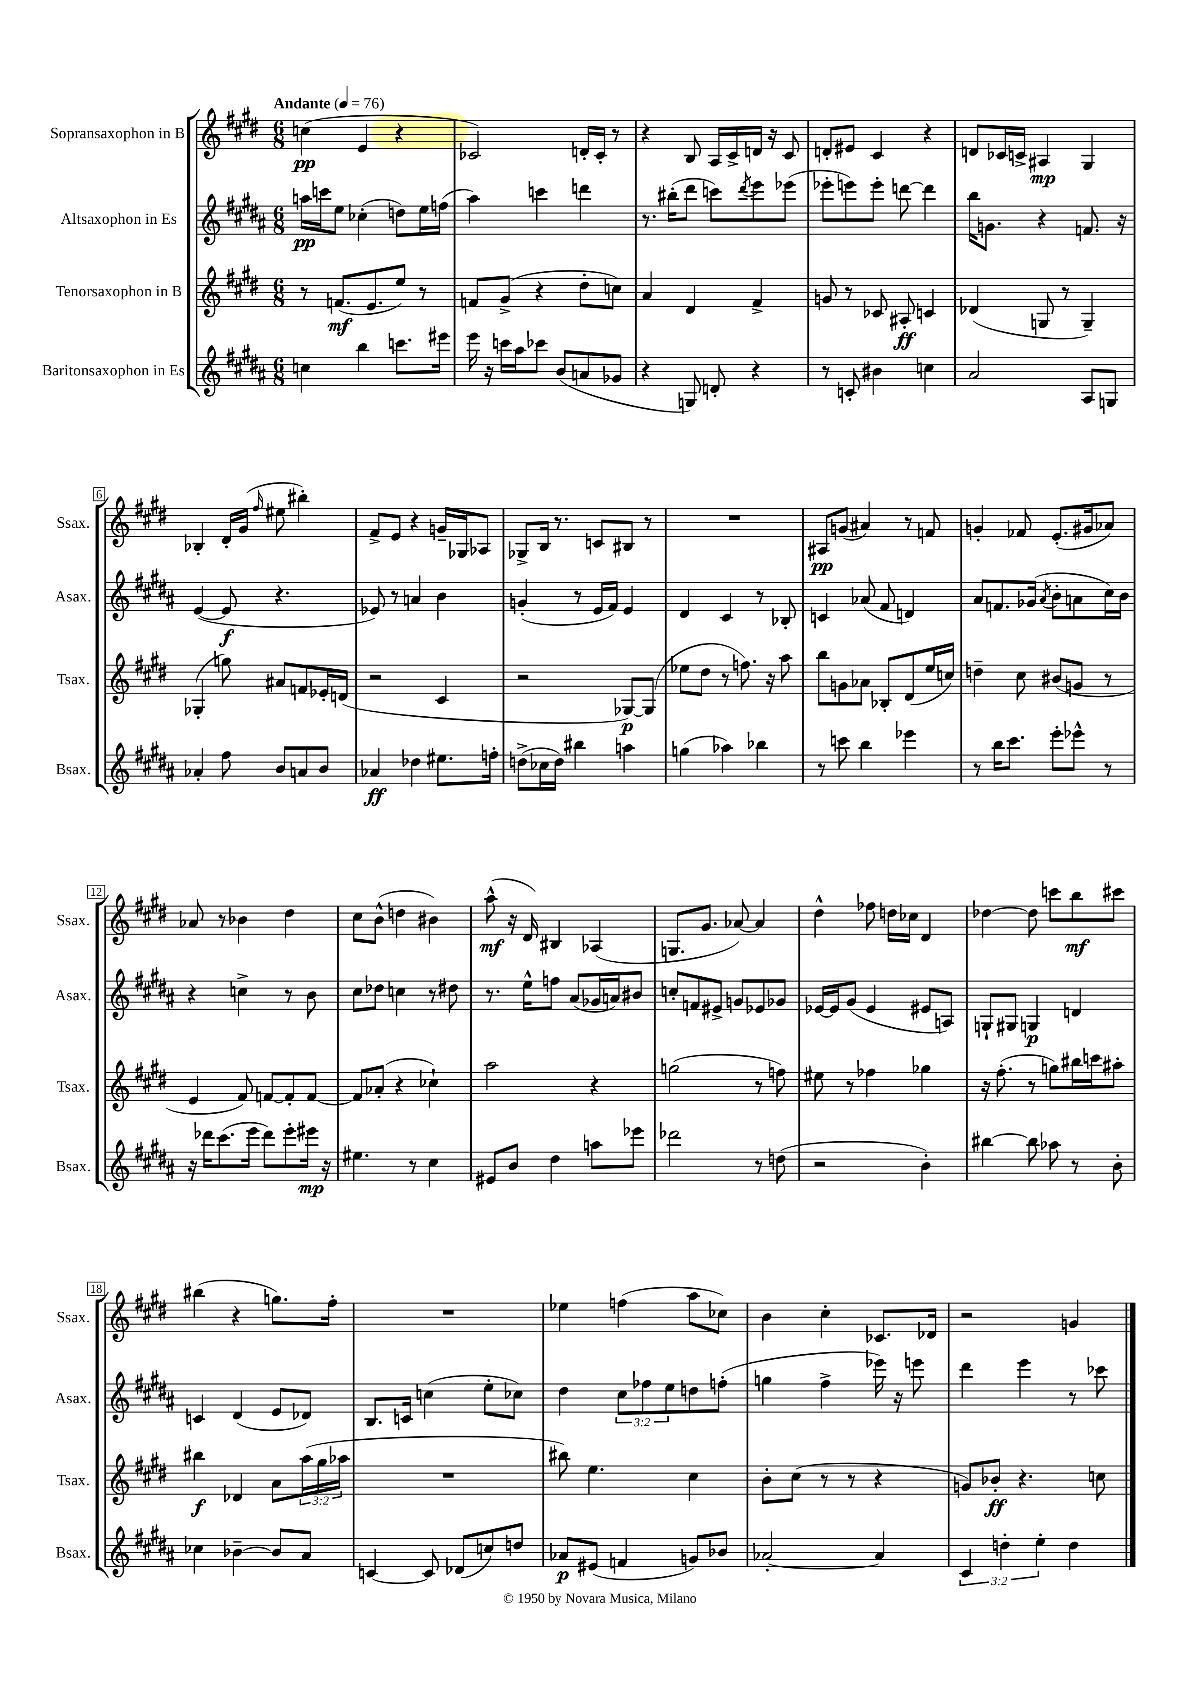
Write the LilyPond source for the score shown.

<<
\new StaffGroup <<
\new Staff = "s0" \with { instrumentName = "Sopransaxophon in B" shortInstrumentName = "Ssax." } {
    \clef treble \key e \major \numericTimeSignature \time 6/8 \tempo "Andante" 4 = 76
    c''4\pp( e'4 r4 |
    ces'2) d'16-. ces'16-. r8 |
    r4 b8 a16 cis'16-> d'16 r16 cis'8 |
    d'8-. eis'8 cis'4 r4 |
    d'8 ces'16 c'16-> ais4\mp gis4 |
    bes4-. dis'16-. gis'16( \grace { fis''16 } eis''8 bis''4-.) |
    fis'8-> e'8 r4 g'16-- ges16 aes8 |
    ges8-> b16 r8. c'8 bis8 r8 |
    R2. |
    ais8\pp g'8( ais'4) r8 f'8 |
    g'4-. fes'8 e'8.-.( gis'16 aes'8) |
    aes'8 r8 bes'4 dis''4 |
    cis''8 b'8-^( d''4 bis'4) |
    a''8-^\mf( r16 dis'16) bis4 aes4( |
    g8. gis'8. aes'8~) aes'4 |
    dis''4-^ fes''8 d''16 ces''16 dis'4 |
    des''4~ des''8 c'''8 b''8\mf cis'''8 |
    bis''4( r4 g''8.) fis''16-. |
    R2. |
    ees''4 f''4( a''8 ces''8) |
    b'4 cis''4-. ces'8. des'16 |
    r2 g'4 \bar "|." |
}
\new Staff = "s1" \with { instrumentName = "Altsaxophon in Es" shortInstrumentName = "Asax." } {
    \clef treble \key b \major \numericTimeSignature \time 6/8 \override Staff.TupletNumber.text = #tuplet-number::calc-fraction-text
    a''16\pp c'''16 e''8 ces''4-.( d''8) e''16 f''16( |
    ais''4) c'''4 d'''4 |
    r8. bis''16-.( dis'''8 c'''8) \acciaccatura { dis'''8 } e'''8 ees'''8( |
    ees'''8-. e'''8) e'''8-. d'''8~ d'''4 |
    b''16 g'8. r4 f'8. r16 |
    e'4~( e'8\f r4. |
    ees'8) r8 a'4 b'4 |
    g'4-.( r8 e'16 fis'16) e'4 |
    dis'4 cis'4 r8 bes8-. |
    c'4 aes'8( fis'8 d'4) |
    ais'8 f'8. ges'16( \acciaccatura { ais'8 } b'8-. a'8 cis''16) b'16 |
    r4 c''4-> r8 b'8 |
    cis''8 des''8 c''4 r8 dis''8 |
    r8. e''16-^ f''8 ais'8( ges'16 a'16) bis'8 |
    c''8-. f'8 eis'8-> g'8 ees'8 ges'8 |
    ees'16~ ees'16 gis'8( ees'4 eis'8 a8) |
    g8-! gis8 g4\p d'4 |
    c'4 dis'4( e'8 des'8) |
    b8. c'16 c''4( e''8-. ces''8) |
    dis''4 \tuplet 3/2 { cis''8 fes''8 e''8 } d''8 f''8-.( |
    g''4 fis''4-> ees'''16) r16 e'''8 |
    dis'''4 e'''4 r8 ces'''8 \bar "|." |
}
\new Staff = "s2" \with { instrumentName = "Tenorsaxophon in B" shortInstrumentName = "Tsax." } {
    \clef treble \key e \major \numericTimeSignature \time 6/8 \override Staff.TupletNumber.text = #tuplet-number::calc-fraction-text
    r8 f'8.\mf( e'8. e''8) r8 |
    f'8 gis'8->( r4 dis''8-. c''8) |
    a'4 dis'4 fis'4-> |
    g'8 r8 ces'8 ais8-.\ff c'4 |
    des'4( g8 r8 g4--) |
    ges4-.( g''8) ais'8 f'8 ees'16-. d'16( |
    r2 cis'4 |
    r2 ges8~\p) ges8( |
    ees''8 dis''8 r8 f''8.) r16 a''8 |
    b''8 g'8 aes'8 bes8-. dis'8( e''16 c''16) |
    d''4-- cis''8 bis'8( g'8 r8 |
    e'4 fis'8) f'8~ f'8-. f'8~ |
    f'8 aes'8-.( r4 ces''4-!) |
    a''2 r4 |
    g''2( r8 f''8) |
    eis''8 r8 fes''4 ges''4 |
    r16 fis''8.-.( r8 g''8) bis''16 c'''16 ais''8-. |
    bis''4\f des'4 a'8 \tuplet 3/2 { a''16( gis''16 aes''16 } |
    R2. |
    bis''8) e''4. cis''4 |
    b'8-. cis''8( r8 r8 r4 |
    g'8) bes'8-.\ff r4. c''8 \bar "|." |
}
\new Staff = "s3" \with { instrumentName = "Baritonsaxophon in Es" shortInstrumentName = "Bsax." } {
    \clef treble \key b \major \numericTimeSignature \time 6/8 \override Staff.TupletNumber.text = #tuplet-number::calc-fraction-text
    c''4 b''4 c'''8. eis'''16 |
    e'''16 r16 c'''16 ais''16 ces'''8 b'8( a'8 ges'8 |
    r4 g8) d'8-. r4 |
    r8 c'8-. bis'4 c''4 |
    ais'2 ais8 g8 |
    aes'4-. fis''8 b'8 a'8 b'8 |
    aes'4\ff des''4 eis''8. f''16-. |
    d''8->( ces''16 d''16) bis''4 a''4 |
    g''4( aes''4) bes''4 |
    r8 c'''8 b''4 ees'''4 |
    r8 b''16 cis'''8. e'''8-. ees'''8-^ r8 |
    r16 des'''16 cis'''8.( e'''16 des'''8) e'''8-. eis'''16\mp r16 |
    eis''4. r8 cis''4 |
    eis'8 b'8 dis''4 a''8 ees'''8 |
    des'''2 r8 d''8( |
    r2 b'4-.) |
    bis''4~ bis''8 aes''8 r8 b'8-. |
    ces''4 bes'4~-- bes'8 ais'8 |
    c'4~ c'8 des'8( c''8) d''8 |
    aes'8\p eis'8( f'4 g'8) bes'8 |
    aes'2~-. aes'4 |
    \tuplet 3/2 { cis'4 d''4-. e''4-. } d''4 \bar "|." |
}
>>
>>
\layout { \context { \Score \override BarNumber.stencil = #(make-stencil-boxer 0.1 0.3 ly:text-interface::print) } }
